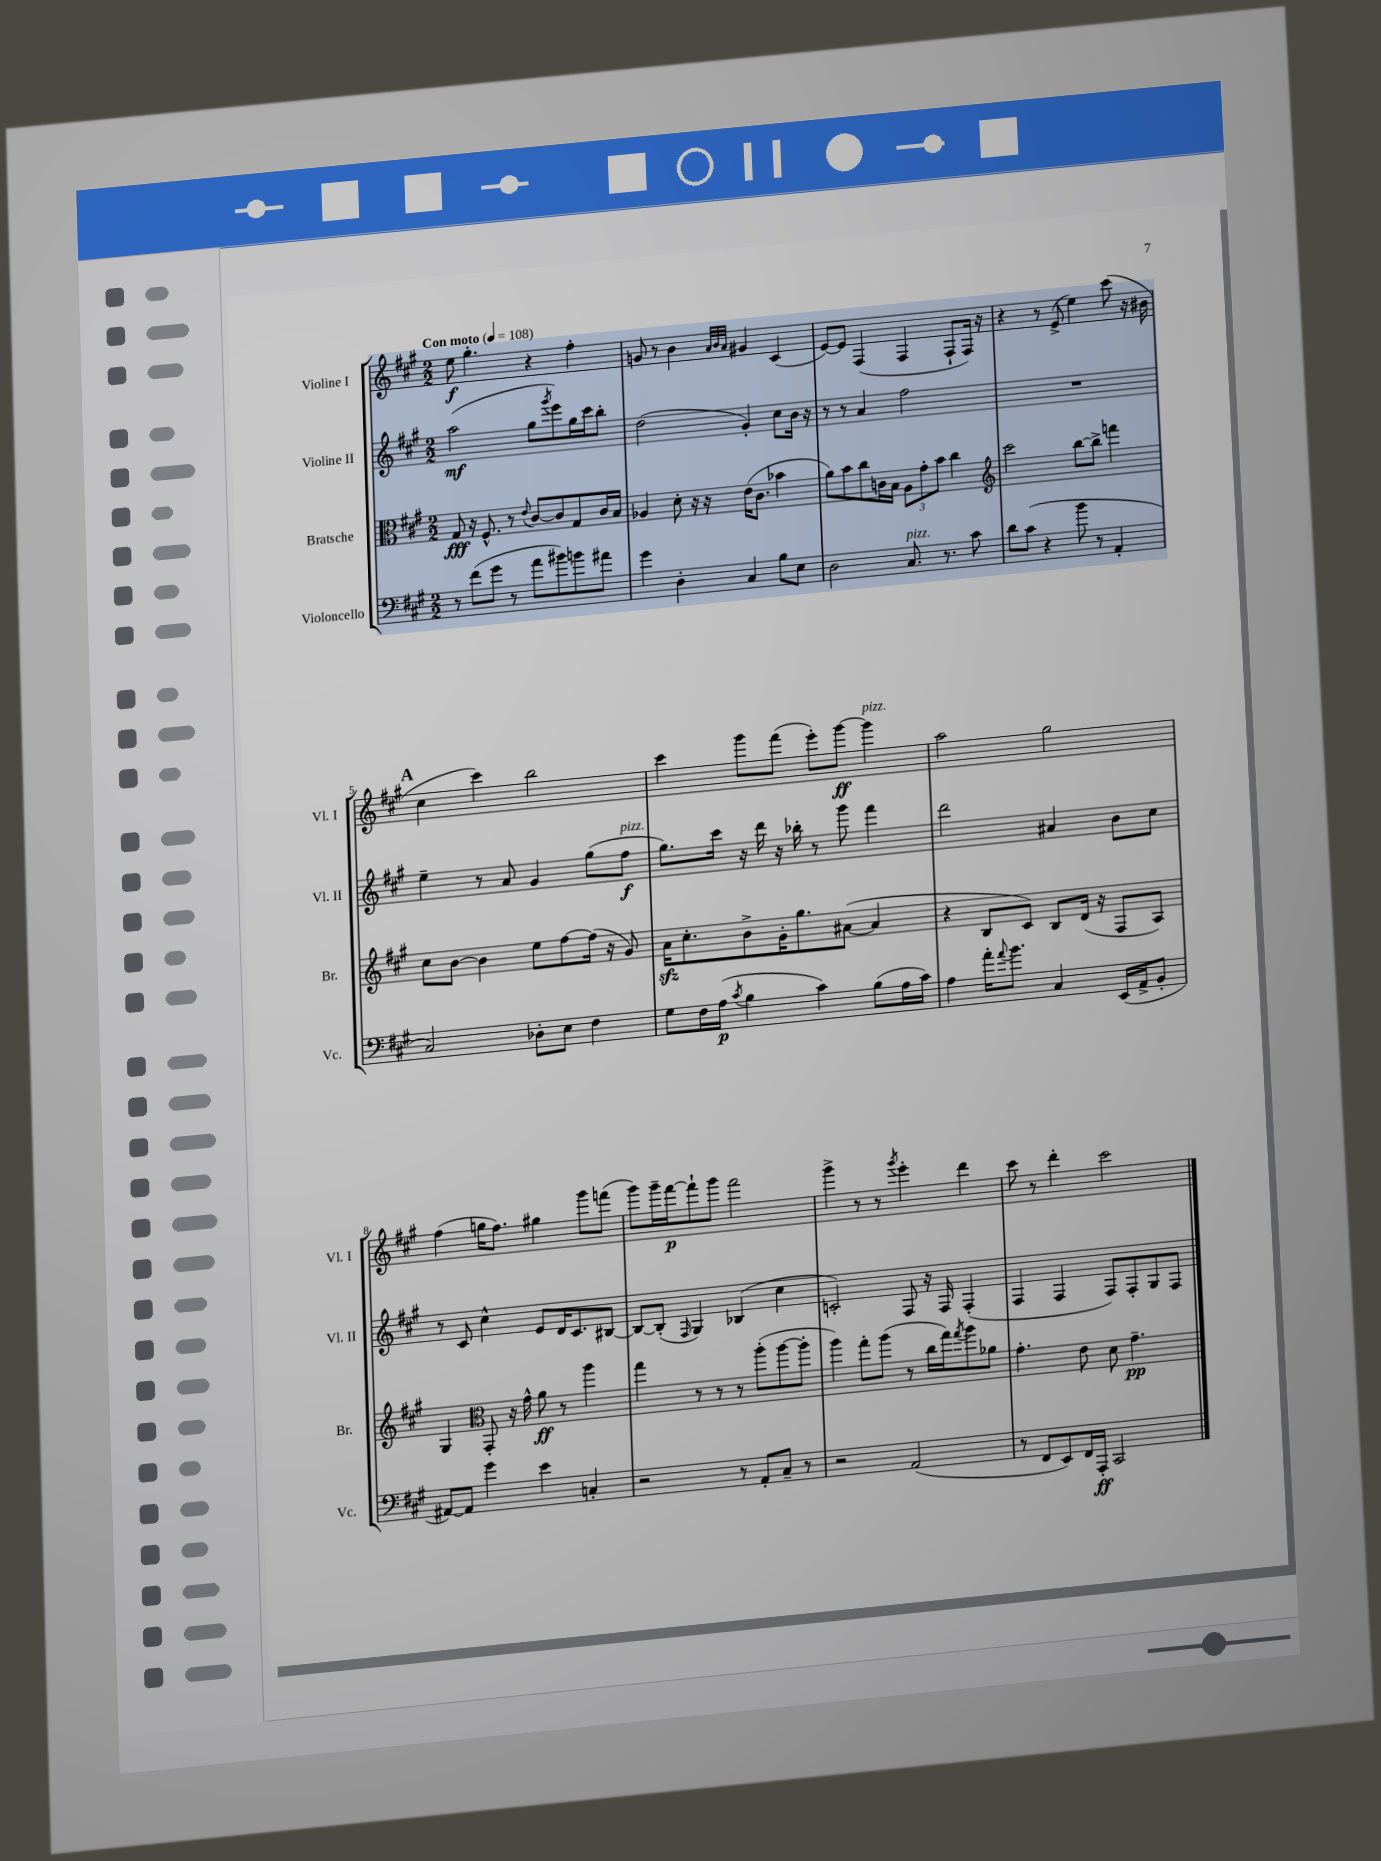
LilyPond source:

<<
\new StaffGroup <<
\new Staff = "s0" \with { instrumentName = "Violine I" shortInstrumentName = "Vl. I" } {
    \clef treble \key a \major \numericTimeSignature \time 2/2 \tempo "Con moto" 4 = 108
    e''8\f gis''4.-. r4 fis''4-. |
    g'8 r8 b'4 \grace { a'32 b'32 a'32 } gis'4 cis'4( |
    e'8~) e'8 fis4( fis4 fis8-! fis16) r16 |
    r4 r8 e'8->( e''4) cis'''8( r16 bis'16 |
    \mark \markup { \bold "A" } cis''4 cis'''4) b''2 |
    cis'''4 gis'''8 fis'''8( e'''8-.) gis'''8~\ff gis'''4^\markup { \italic "pizz." } |
    a''2 gis''2 |
    fis''4( g''16 fis''8.) gis''4 gis'''8 f'''8( |
    gis'''8) gis'''16-- fis'''16~\p fis'''8-! gis'''8 fis'''2 |
    gis'''4-> r8 r8 \acciaccatura { gis'''8 } e'''4-. d'''4 |
    cis'''8 r8 d'''4-. cis'''2 \bar "|." |
}
\new Staff = "s1" \with { instrumentName = "Violine II" shortInstrumentName = "Vl. II" } {
    \clef treble \key a \major \numericTimeSignature \time 2/2
    a''2\mf( gis''8 \acciaccatura { gis'''8 } e'''8) gis''16 cis'''16 b''8-. |
    d''2( gis'4-.) cis''8 b'16 r16 |
    r8 r8 a'4 fis''2 |
    R1 |
    \mark \markup { \bold "A" } e''4-- r8 a'8 gis'4 gis''8( fis''8\f^\markup { \italic "pizz." } |
    gis''8.) cis'''16 r16 d'''16 r16 bes''16-. r8 gis'''8 fis'''4 |
    d'''2 ais'4 b'8 cis''8 |
    r8 cis'8 cis''4-^ e'8 d'16 cis'8. bis8~ |
    bis8~ bis8-.( \grace { fis16 } gis4) bes4( cis''4 |
    c'2-.) fis8 r16 fis16 fis4-.( |
    fis4 fis4 fis8) fis8-. gis8 fis8 \bar "|." |
}
\new Staff = "s2" \with { instrumentName = "Bratsche" shortInstrumentName = "Br." } {
    \clef alto \key a \major \numericTimeSignature \time 2/2
    gis8\fff r16 fis8.-^ r8 \appoggiatura { e'8 } cis'8~ cis'8 gis8 cis'16 b16 |
    aes4 d'8-. r16 r16 e'16( cis'8. bes'4 |
    a'8) b'8 cis''8 c'16 b16 \tuplet 3/2 { a8 gis'8-. b'8 } cis''4 |
    \clef treble cis'''2 b''8~ b''8-> f'''4 |
    \mark \markup { \bold "A" } cis''8 b'8~ b'4 e''8 fis''8~ fis''16( r16 gis'8) |
    a'16\sfz cis''8.-. b'8-> gis'16-. gis''8. ais'8~( ais'4 |
    r4 b8 cis'8) b8 d'16( r16 fis8 a8) |
    gis4 \clef alto gis,8-. r16 gis'16-^ a'8\ff r8 a''4 |
    gis''4 r8 r8 r8 a''8-.( a''8~ a''8-. |
    a''4) gis''8-. a''8( r8 cis''16 gis''16) \acciaccatura { gis''8 } a''8 aes'8 |
    gis'4.-. e'8 d'8 gis'4.--\pp \bar "|." |
}
\new Staff = "s3" \with { instrumentName = "Violoncello" shortInstrumentName = "Vc." } {
    \clef bass \key a \major \numericTimeSignature \time 2/2
    r8 fis'8( gis'8 r8 a'8 bis'8) b'8 ais'8 |
    gis'4 d4-. cis4 b8 e8 |
    d2 cis8.^\markup { \italic "pizz." } r8. cis'8 |
    d'8 cis'8( r4 b'8 r8 a,4-. |
    \mark \markup { \bold "A" } cis2) des8-. e8 fis4 |
    gis8 fis16 a16\p( \acciaccatura { cis'8 } b4 cis'4) b8( a16 cis'16) |
    a4 a'16-. \appoggiatura { a'8 } b'8. cis4 e,16( a,16-> b,8-. |
    ais,8~) ais,8 gis'4 e'4 c4-. |
    r2 r8 a,8-. cis8-- r8 |
    r2 a,2( |
    r8 fis,8 e,8) fis,16 a,,16-.\ff cis,2 \bar "|." |
}
>>
>>
